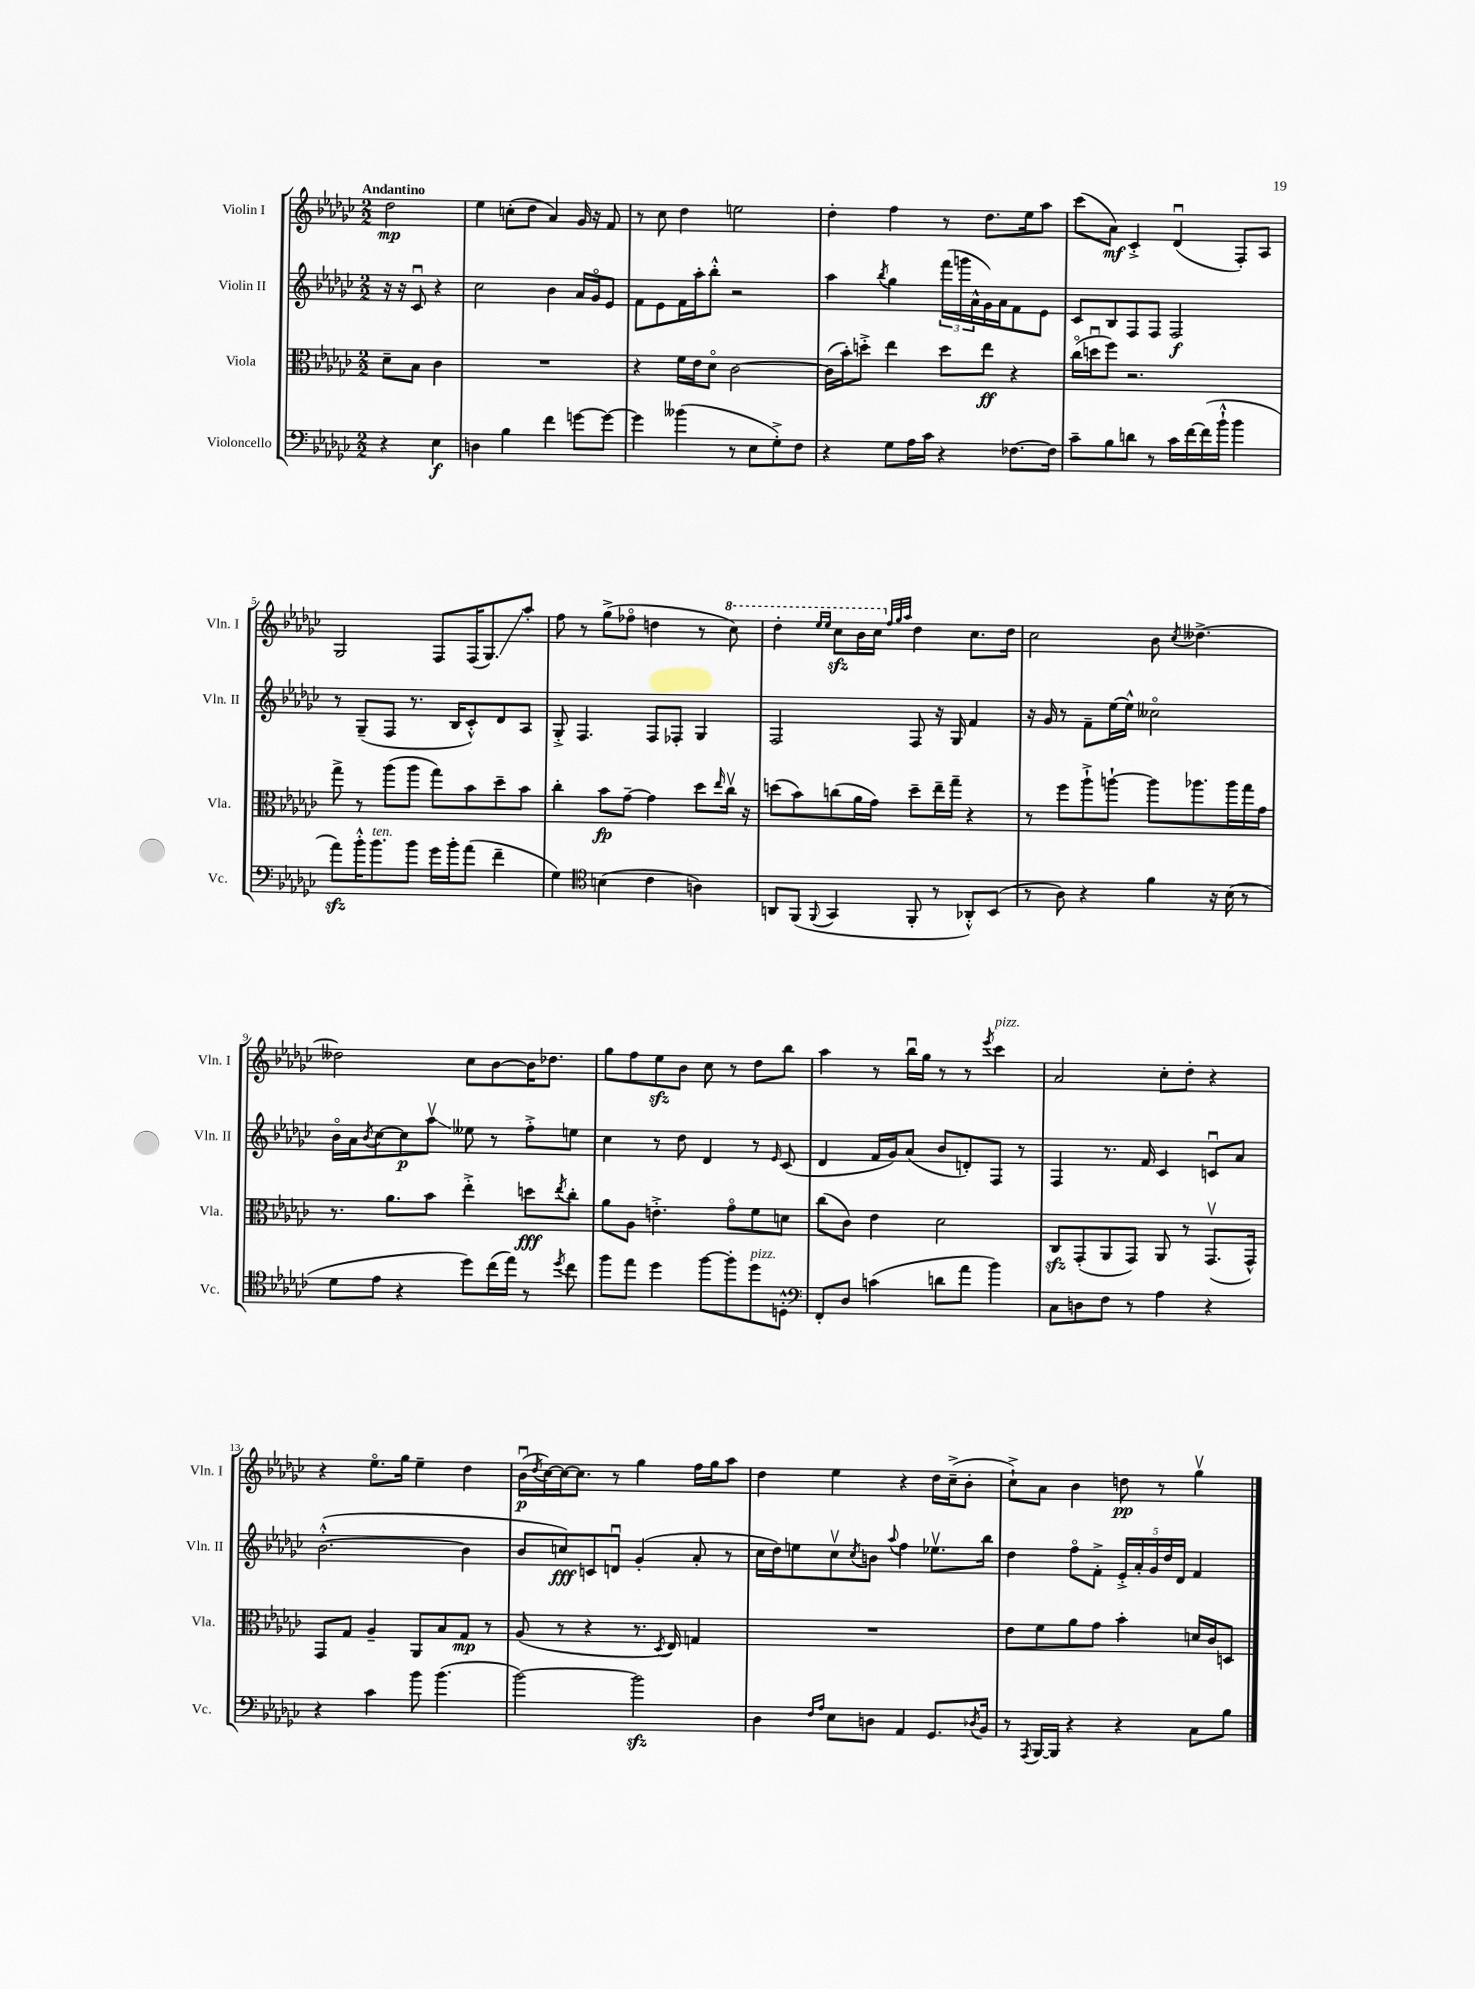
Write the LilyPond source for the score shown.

<<
\new StaffGroup <<
\new Staff = "s0" \with { instrumentName = "Violin I" shortInstrumentName = "Vln. I" } {
    \clef treble \key ges \major \numericTimeSignature \time 2/2 \partial 2 \tempo "Andantino"
    des''2\mp |
    ees''4 c''8-.( des''8 aes'4) ges'16 r16 f'8 |
    r8 ces''8 des''4 e''2 |
    des''4-. f''4 r8 des''8. ees''16 aes''8 |
    ces'''8( aes'8\mf) ces'4-.-> des'4\downbow( f8-.) aes8 |
    ges2 f8 f16( ges8.\glissando) aes''8-. |
    f''8 r8 ges''8->( fes''8\flageolet d''4 r8 \ottava #1 ces'''8) |
    des'''4-. \grace { ees'''16 ees'''16 } ces'''8\sfz bes''16 ces'''16 \ottava #0 \grace { f''32 ges''32 aes''32 } des''4 ces''8. des''16 |
    ces''2 bes'8 \acciaccatura { ces''8 } deses''4.~-> |
    deses''2 ces''8 bes'8~ bes'16 des''8. |
    ges''8 f''8 ees''8\sfz bes'8 ces''8 r8 des''8 bes''8 |
    aes''4 r8 bes''16\downbow ges''16 r8 r8 \acciaccatura { ees'''8 } ces'''4^\markup { \italic "pizz." } |
    aes'2 ces''8-. des''8-. r4 |
    r4 ees''8.\flageolet ges''16 ees''4-- des''4 |
    bes'16\downbow\p( \acciaccatura { des''8 } ces''16~) ces''16~ ces''8. r8 ges''4 f''16 ges''16 aes''8 |
    des''4 ees''4 r4 des''16 ces''16--->( bes'8-. |
    ces''8-!->) aes'8 bes'4 d''8\pp r8 ges''4\upbow \bar "|." |
}
\new Staff = "s1" \with { instrumentName = "Violin II" shortInstrumentName = "Vln. II" } {
    \clef treble \key ges \major \numericTimeSignature \time 2/2 \partial 2
    r16 r16 ces'8\downbow r4 |
    ces''2 bes'4 aes'16 ges'16\flageolet ees'8 |
    f'8 ees'8 f'16 aes''16-. bes''8-.-^ r2 |
    aes''4 \acciaccatura { bes''8 } ges''4 \tuplet 3/2 { f'''16( g'''16 aes'16-^ } ges'16) aes'16 f'8 ees'8 |
    ces'8 bes8 f8 f8 f2\f |
    r8 ges8--( f8 r8. bes16 ces'8-.-^) des'8 aes8 |
    ges8-.-> f4. f8 fes8-. ges4 |
    f2 f8 r16 ges16 f'4 |
    r16 ges'16 r8 f'8-- ees''16~ ees''16-^ ceses''2\flageolet |
    bes'16\flageolet aes'16 \acciaccatura { bes'8 } ces''8~ ces''8\p aes''8\upbow\glissando eeses''8 r8 f''8-.-> e''8 |
    ces''4 r8 des''8 des'4 r8 \grace { ees'16 } ces'8( |
    des'4 f'16 ges'16) aes'8( bes'8 d'8-.) f8 r8 |
    f4 r8. f'16 ces'4 c'8\downbow aes'8 |
    bes'2.~-.-^( bes'4 |
    bes'8 c''8\fff) c'8 d'8\downbow ges'4-.( aes'8-. r8 |
    ces''16 des''16) e''8 ces''8\upbow \acciaccatura { ces''8 } b'8 \appoggiatura { aes''8 } f''4 ees''8.\upbow bes''16 |
    des''4 f''8\flageolet f'8-.-> \tuplet 5/4 { ees'16-.-> aes'16-. ges'16 des''16 des'16 } f'4 \bar "|." |
}
\new Staff = "s2" \with { instrumentName = "Viola" shortInstrumentName = "Vla." } {
    \clef alto \key ges \major \numericTimeSignature \time 2/2 \partial 2
    des'8-- bes8 ces'4 |
    R1 |
    r4 f'16 ees'16 des'8\flageolet ces'2~ |
    ces'16( bes'16-.) d''8-.-> ees''4 d''8 ees''8\ff r4 |
    ces''16\flageolet( d''16\downbow f''8) r2. |
    ges''8-> r8 aes''8( aes''8 ges''8) bes'8 des''8-- bes'8 |
    ces''4-. bes'8\fp ges'8~-- ges'4 des''8 \grace { ees''16 } ces''16\upbow r16 |
    d''8( bes'8) c''8( aes'16 ges'16) d''8-- ees''16-- ges''16-- r4 |
    r8 f''8 aes''8-!-> a''8~-! a''8 aes''8. aes''16 ges''16 ges'16 |
    r8. aes'8. bes'8 ees''4-.-> d''8\fff \acciaccatura { ees''8 } ces''8-. |
    aes'8 aes8 e'4.-.-> ges'8\flageolet f'8 d'8 |
    ces''8( ces'8) ees'4 des'2 |
    ces8\sfz ges,8-.( aes,8 ges,8) aes,8 r8 ges,8.\upbow( ges,16-^) |
    ges,8 ges8 aes4-- aes,8 bes8 ges8\mp r8 |
    aes8( r8 r4 r8. \acciaccatura { des8 } ees16) g4 |
    R1 |
    ees'8 f'8 aes'8 ges'8 bes'4-. d'16 ces'16 d8 \bar "|." |
}
\new Staff = "s3" \with { instrumentName = "Violoncello" shortInstrumentName = "Vc." } {
    \clef bass \key ges \major \numericTimeSignature \time 2/2 \partial 2
    r4 ees4\f |
    d4 bes4 f'4 g'8~ g'8~ |
    g'4 beses'4( r8 ees8 ges8-.->) f8 |
    r4 ges8 aes16 ces'16 r4 fes8.~ fes16 |
    ces'8-- bes8 d'8 r8 ces'16 f'16~ f'16( bes'16-!-^ bes'4 |
    aes'8\sfz) bes'16-.-^ bes'8.^\markup { \italic "ten." } bes'8 ges'16 bes'16-. aes'8( f'4-- |
    ges4) \clef tenor b4( ces'4 a4) |
    a,8 f,8( \appoggiatura { f,8 } ges,4 f,8-. r8 aes,8-.-^) bes,8( |
    r8 aes8) r4 f'4 r16 bes16( r8 |
    des'8 ees'8 r4 des''8) ces''16( ees''16) r8 \acciaccatura { des''8 } ces''8 |
    f''8 ees''8 des''4 f''8~ f''8-. des''8^\markup { \italic "pizz." } d8-.-^ |
    \clef bass f,8-. des8 c'4( d'8 aes'8 bes'4) |
    ces8 d8 f8 r8 aes4 r4 |
    r4 ces'4 bes'8 bes'4.( |
    bes'2~) bes'2\sfz |
    des4 \grace { f16 aes16 } ees8 d8 aes,4 ges,8. \acciaccatura { des8 } bes,16 |
    r8 \acciaccatura { aes,,8 } bes,,16~ bes,,16 r4 r4 ces8 bes8 \bar "|." |
}
>>
>>
